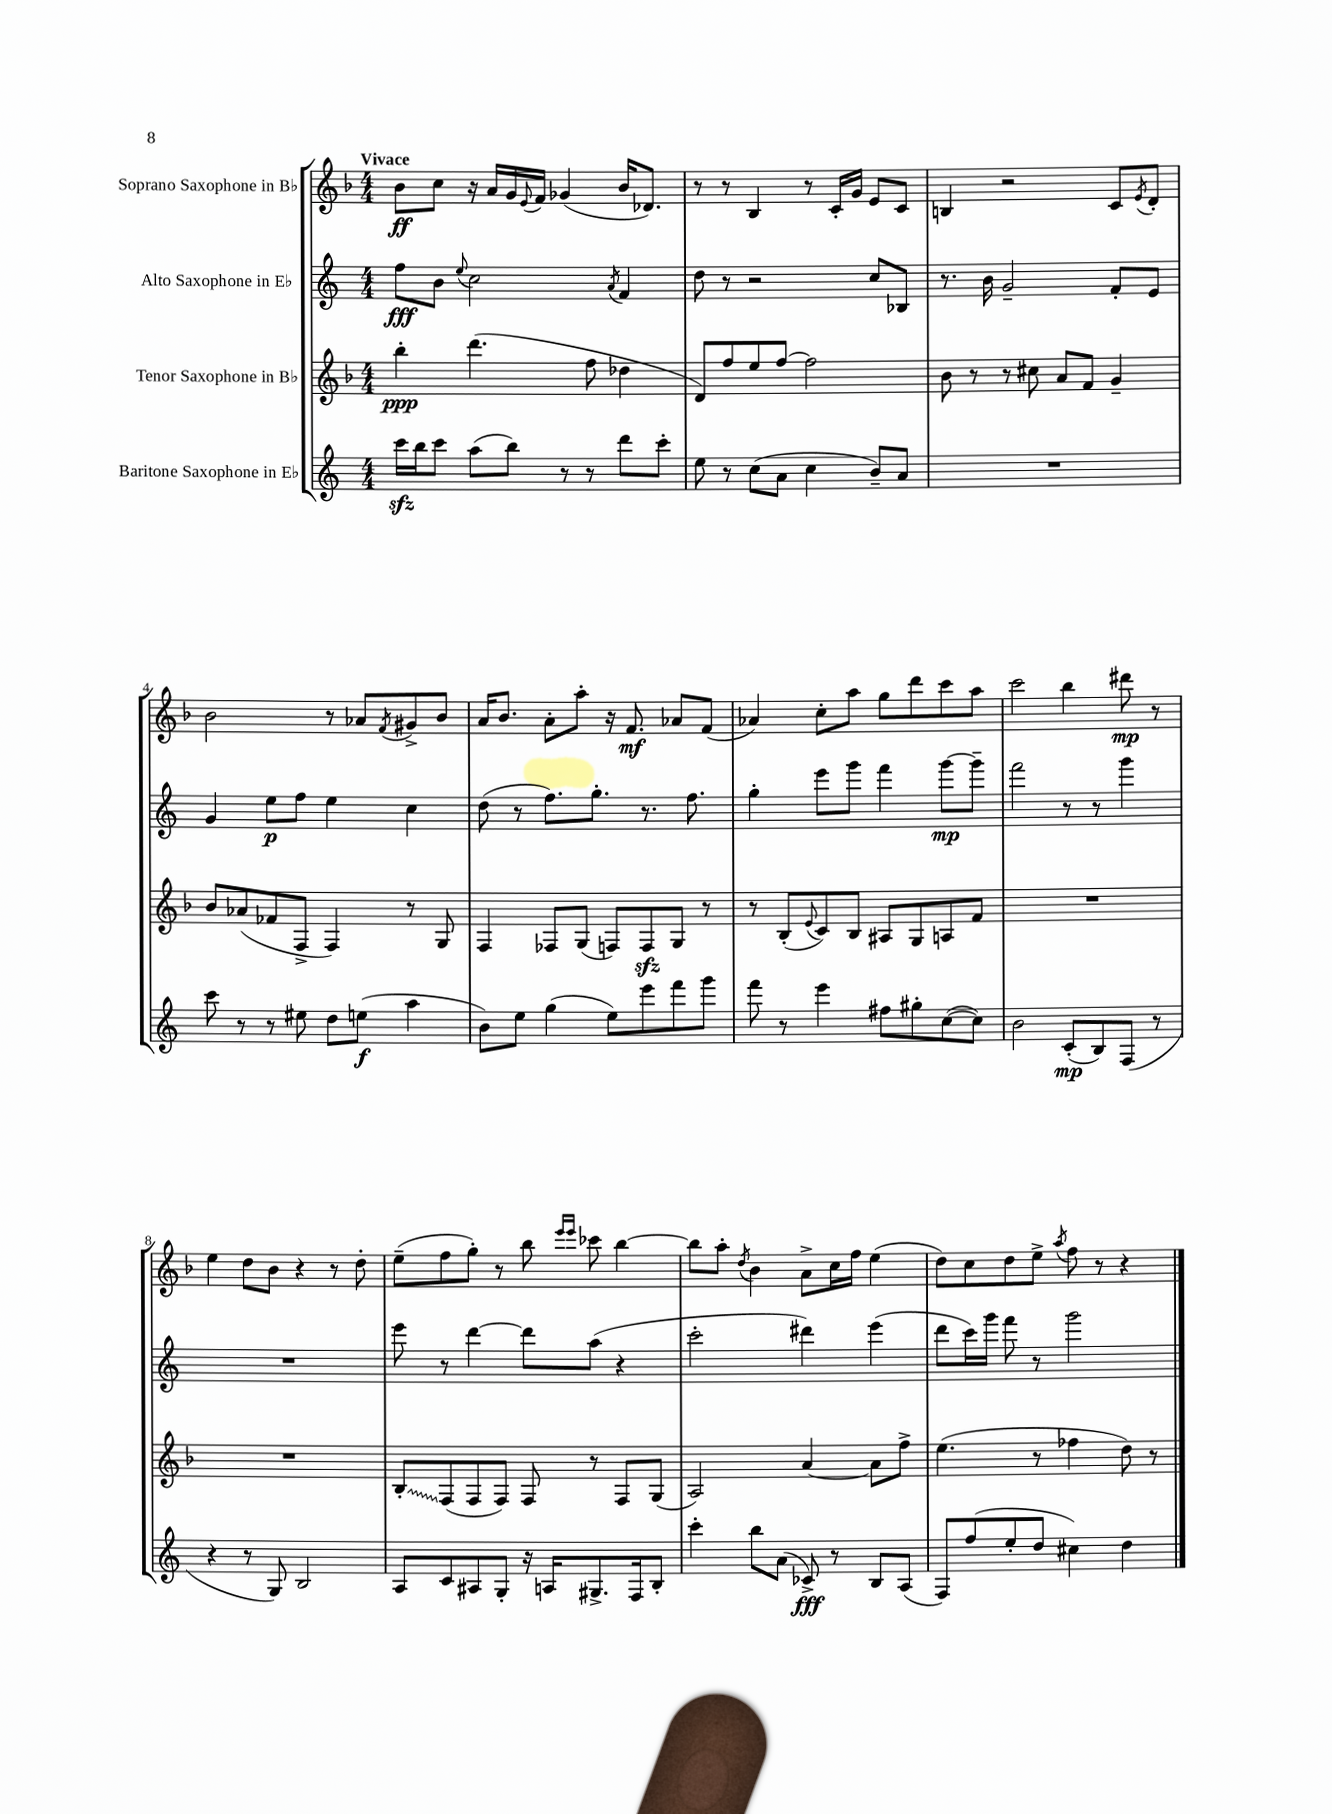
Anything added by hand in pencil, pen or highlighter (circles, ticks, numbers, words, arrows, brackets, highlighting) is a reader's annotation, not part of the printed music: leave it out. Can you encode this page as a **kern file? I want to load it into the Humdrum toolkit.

**kern	**kern	**kern	**kern
*staff4	*staff3	*staff2	*staff1
*clefG2	*clefG2	*clefG2	*clefG2
*k[]	*k[b-]	*k[]	*k[b-]
*M4/4	*M4/4	*M4/4	*M4/4
16ccc	4bb-'	8ff	8b-
16bb	.	.	.
8ccc	.	8b	8cc
.	.	8qqee	.
(8aa	(4.ddd	2cc	16r
.	.	.	16a
8bb)	.	.	16g
.	.	.	8qqe
.	.	.	16f
8r	.	.	(4g-
8r	8ff	.	.
.	.	8qa	.
8ddd	4dd-	4f	16b-
.	.	.	8.d-)
8ccc'	.	.	.
=	=	=	=
8ee	8d)	8dd	8r
8r	8ff	8r	8r
(8cc	8ee	2r	4B-
8a	[8ff	.	.
4cc	2ff]	.	8r
.	.	.	16c'
.	.	.	16g
8b~)	.	8cc	8e
8a	.	8B-	8c
=	=	=	=
1r	8b-	8.r	4B
.	8r	.	.
.	.	16b	.
.	8r	2g~	2r
.	8cc#	.	.
.	8a	.	.
.	8f	.	.
.	4g~	8f'	8c
.	.	.	8qe
.	.	8e	8d'
=	=	=	=
8ccc	8b-	4g	2b-
8r	(8a-	.	.
8r	8f-	8ee	.
8ee#	8F^	8ff	.
8dd	4F)	4ee	8r
(8ee	.	.	8a-
.	.	.	8qf
4aa	8r	4cc	8g#^
.	8G	.	8b-
=	=	=	=
8b)	4F	(8dd	16a
.	.	.	8.b-
8ee	.	8r	.
(4gg	8F-	8.ff)	8a'
.	(8G	.	8aa'
.	.	8.gg'	.
8ee)	8F)	.	16r
.	.	.	8.f
8eee	8F	8.r	.
8fff	8G	.	8a-
.	.	8.ff	.
8ggg	8r	.	(8f
=	=	=	=
8fff	8r	4gg'	4a-)
8r	(8B-'	.	.
.	8qqe	.	.
4eee	8c)	8eee	8cc'
.	8B-	8ggg	8aa
8ff#	8A#	4fff	8gg
8gg#'	8G	.	8ddd
([8cc	8A	[8ggg	8ccc
8cc])	8f	8ggg~]	8aa
=	=	=	=
2b	1r	2fff	2ccc
(8c'	.	8r	4bb-
8B)	.	8r	.
(8F	.	4ggg	8ddd#
8r	.	.	8r
=	=	=	=
4r	1r	1r	4ee
8r	.	.	8dd
8G)	.	.	8b-
2B	.	.	4r
.	.	.	8r
.	.	.	8dd'
=	=	=	=
8A	8B-'	8eee	(8ee~
8c	(8F	8r	8ff
8A#	8F	[4ddd	8gg')
8G'	8F)	.	8r
16r	8F	8ddd]	8bb-
16A	.	.	.
.	.	.	16qqeee
.	.	.	16qqeee
8.G#^	8r	(8aa	8ccc-
.	8F	4r	[4bb-
16F	.	.	.
8B'	(8G	.	.
=	=	=	=
4ccc'	2A)	2ccc'	8bb-]
.	.	.	8aa'
.	.	.	8qdd
8bb	.	.	4b-
(8a	.	.	.
8c-^)	[4a	4ddd#)	8a^
8r	.	.	16cc
.	.	.	16ff
8B	8a]	(4eee	(4ee
(8A	8ff^	.	.
=	=	=	=
8F)	(4.ee	8ddd	8dd)
(8ff	.	16ccc)	8cc
.	.	16ggg	.
8ee'	.	8fff	8dd
8dd	8r	8r	8ee^
.	.	.	8qaa
4cc#)	4ff-	2ggg	8ff
.	.	.	8r
4dd	8dd)	.	4r
.	8r	.	.
==	==	==	==
*-	*-	*-	*-
